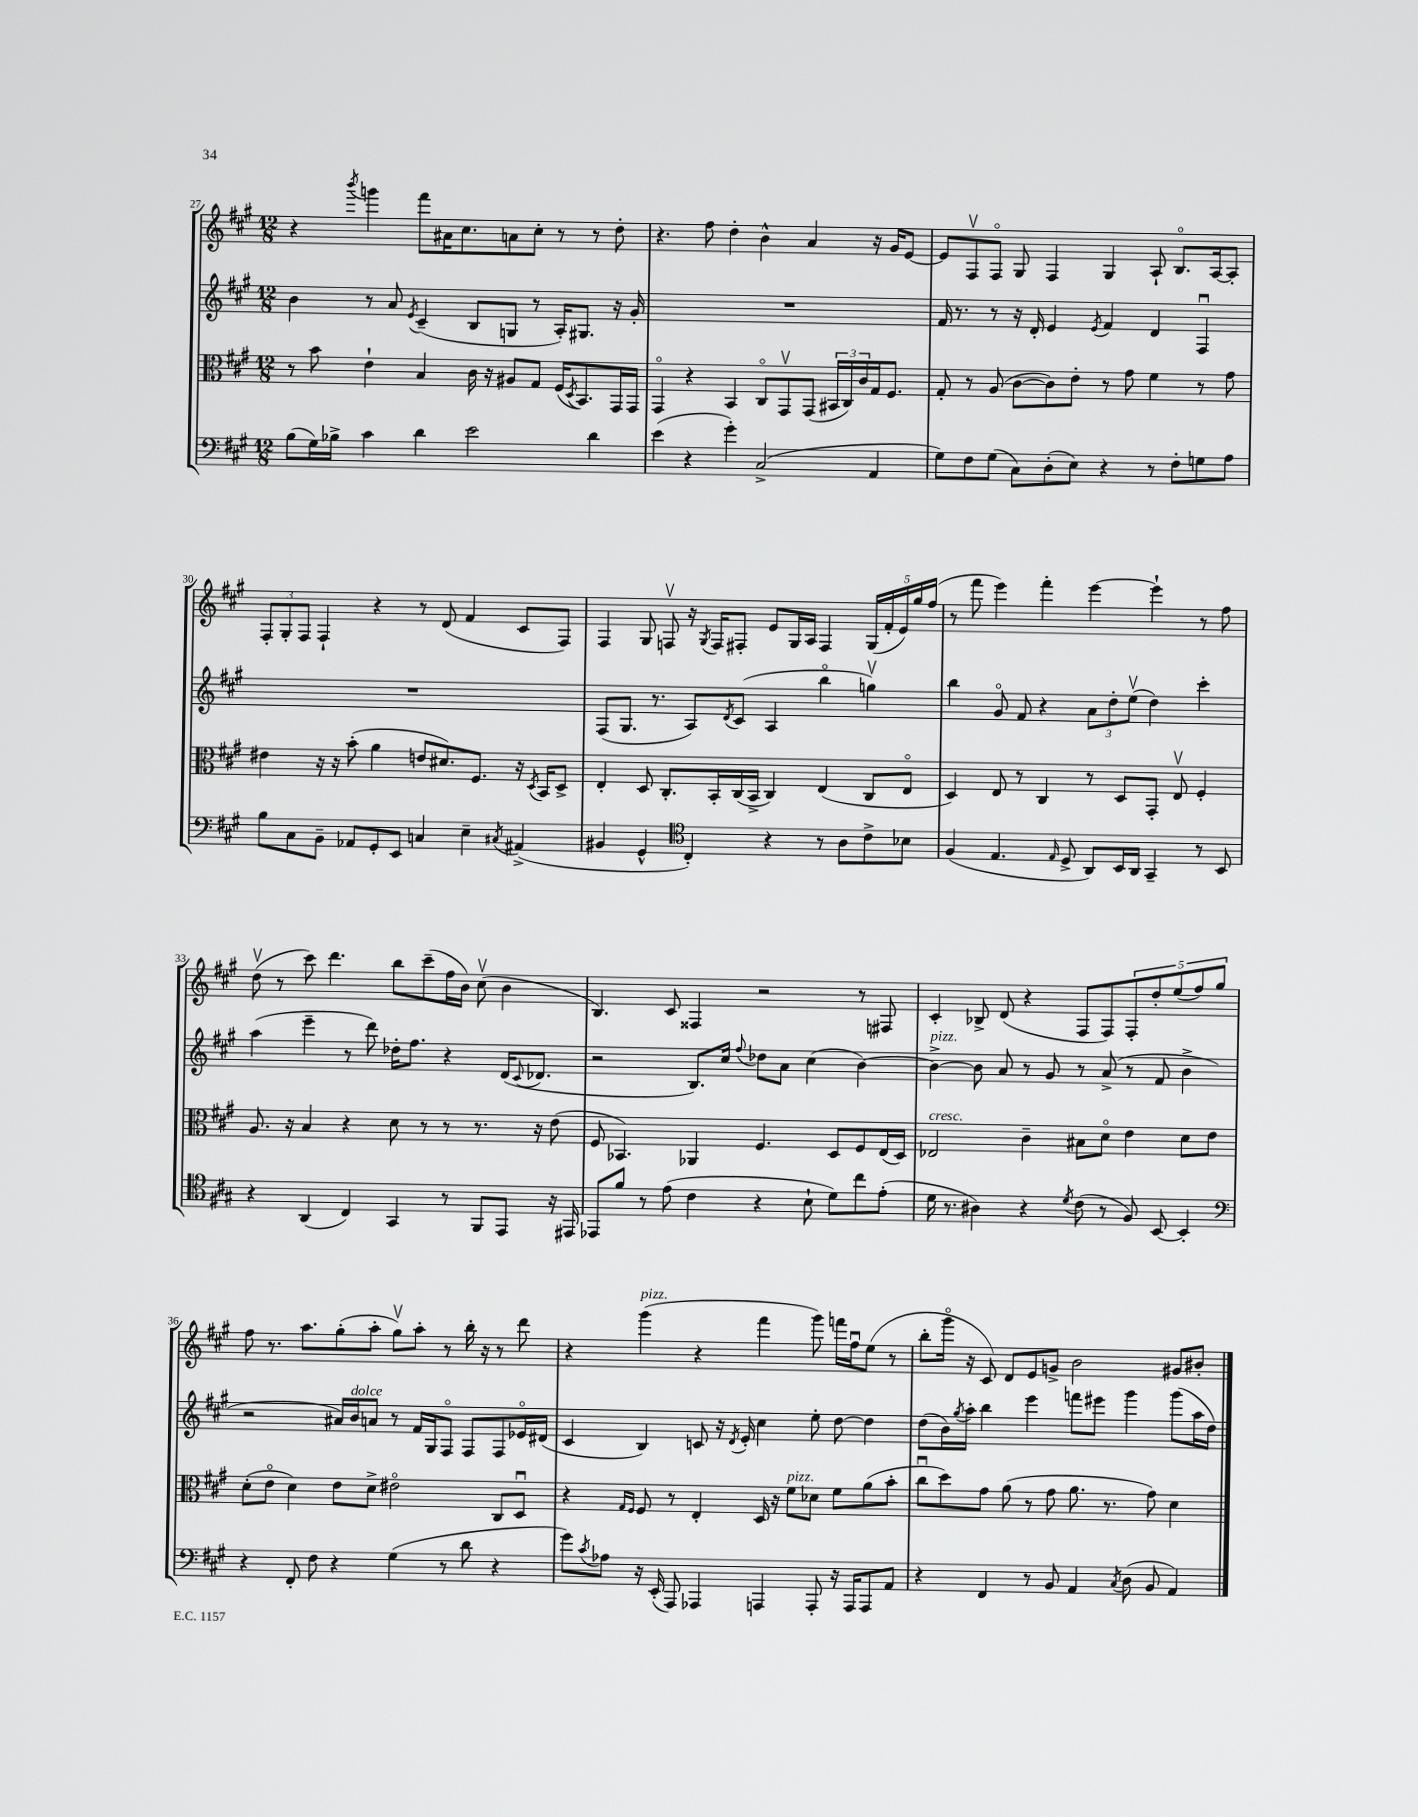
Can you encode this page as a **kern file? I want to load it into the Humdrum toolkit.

**kern	**kern	**kern	**kern
*staff4	*staff3	*staff2	*staff1
*clefF4	*clefC3	*clefG2	*clefG2
*k[f#c#g#]	*k[f#c#g#]	*k[f#c#g#]	*k[f#c#g#]
*M12/8	*M12/8	*M12/8	*M12/8
(8B\L	8r	4b\	4r
16G#\L)	8b\	.	.
16B-^\JJ	.	.	.
.	.	.	8qbbb/
4c#\	4e`\	8r	4ggg\
.	.	8a/	.
.	.	8qe/	.
4d\	4B/	(4c#~/	8fff#\L
.	.	.	16a#\K
.	.	.	8.cc#\
2e\	16c#\	8B/L	.
.	16r	.	.
.	8A#/L	8G/J	8a\
.	8G#/J	8r	8cc#'\J
.	(16F#/LK	16A'/LK)	8r
.	8qD/	.	.
.	8.BB/)	8.G#/J	.
4d\	.	.	8r
.	16GG#/L	16r	8dd'\
.	16GG#/JJ	16g#'/	.
=	=	=	=
(4e\	4GG#o/	1.r	4.r
4r	4r	.	.
.	.	.	8ff#\
4g#'\)	4BB/	.	4dd'\
(2C#^/	8C#o/L	.	4b^^\
.	8GG#v/	.	.
.	(8GG#/J	.	4a/
.	24BB#/LL	.	.
.	24C#/)	.	.
.	24c#/	.	.
4AA/	16G#/J	.	16r
.	8.F#/J	.	16g#/LK
.	.	.	[8e/J
=	=	=	=
8G#\L)	8G#'/	16f#/	8e/]L
.	.	8.r	.
8F#\	8r	.	8F#v/
(8G#\J	(8A/	8r	8F#o/J
8C#\L)	[8c#\L	16r	8G#/
.	.	16d'/	.
(8D'\	8c#\])	4e/	4F#/
8E\J)	8e'\J	.	.
.	.	8qe/	.
4r	8r	4f#/	4G#/
.	8g#\	.	.
8r	4f#\	4d/	8A`/
8F#'\L	.	.	8.Bo/L
8G\	8r	4F#u/	.
.	.	.	[16A/k
8A\J	8g#\	.	8A'/]J
=	=	=	=
8B\L	4e#\	1.r	12F#'/L
.	.	.	12G#'/
8C#\	.	.	.
.	.	.	12F#/J
8BB~\J	16r	.	4F#`/
.	16r	.	.
8AA-/L	(8b'\	.	.
8GG#'/	4a\	.	4r
8EE/J	.	.	.
4C/	8e/L	.	8r
.	8.d#/)	.	(8d/
4E~\	.	.	4f#/
.	8.F#/J	.	.
8qC#/	.	.	.
(4AA#^/	16r	.	8c#/L
.	8qD/	.	.
.	16BB/LK	.	.
.	8D^/J	.	8F#/J)
=	=	=	=
4BB#/	4E'/	(8F#/L	4F#/
.	.	8.G#/J	.
4GG#^^/	8D/	.	8G#/
.	.	8.r	.
.	8.C#'/L	.	8Fv/
*clefC4	*	*	*
4C#'/)	.	8A/L)	16r
.	.	.	8qG#/
.	16BB'/L	.	16F/LK
.	.	8qd/	.
.	(16C#/	(8c#/J	8F#'/J
.	16BB^/JJ	.	.
4r	4C#/)	4A/	8e/L
.	.	.	16G#/L
.	.	.	16A/JJ
8r	(4E/	4bbo\	4F#/
8A\L	.	.	.
8c#^\	8C#/L	4ggv\)	(20G#/LL
.	.	.	20f#'/
.	.	.	20e/)
8B-\J	8Eo/J	.	.
.	.	.	20gg#/
.	.	.	(20ff#/JJ
=	=	=	=
(4F#/	4D/)	4bb\	8r
.	.	.	8fff#\
4.E/	8E/	8g#o/	4eee\)
.	8r	8f#/	.
.	4C#/	4r	4fff#'\
16qqE/	.	.	.
8D^/	.	.	.
8AA/L)	8r	12a\L	[4eee\
.	.	12dd'\	.
16BB/L	8D/L	.	.
.	.	(12eev\J	.
16AA/JJ	.	.	.
4GG#~/	8GG#'/J	4dd\)	4eee`\]
.	8Ev/	.	.
8r	4F#'/	4ccc#'\	8r
8BB/	.	.	8ff#\
=	=	=	=
4r	8.A/	(4aa\	(8ddv\
.	.	.	8r
.	16r	.	.
(4AA/	4B/	4eee~\	8ccc#\)
.	.	.	4.ddd\
4C#/)	4r	8r	.
.	.	8ddd\)	.
4GG#/	8d\	16dd-'\LK	8bb\L
.	.	8.ff#\J	.
.	8r	.	(8ccc#~\
8r	8r	4r	16ff#\L
.	.	.	16b\JJ)
8FF#/L	8.r	.	(8cc#v\
8EE/J	.	(16d/LK	4b\
.	.	8qqc#/	.
.	16r	8.d-/J	.
16r	(8e\	.	.
16EE#/	.	.	.
=	=	=	=
8EE-/L	8F#/	2r	4.B/)
8f#/J	4.BB-/)	.	.
8r	.	.	.
(8e\	.	.	8c#/
4c#\	4AA-/	8.B/L)	4F##/
.	.	16cc#/Jk	.
.	.	8qqff#/	.
4r	4.F#/	8dd-\L	2r
.	.	8a\J	.
8B`\	.	(4cc#\	.
8d\L)	8D/L	.	.
8cc#\	8F#/	[4b\)	8r
(8e'\J	(16E/L	.	8F#/
.	16D/JJ)	.	.
=	=	=	=
16d\	2E-/	4b^\_	4c#'/
8.r	.	.	.
4A#\)	.	8b\]	8B-^/
.	.	8a/	(8d/
4r	4c#~\	8r	4r
.	.	8g#/	.
8qd/	.	.	.
(8c#\	8B#\L	8r	8F#/L
8r	8do\J	(8a^/	8F#/)
8F#/)	4e\	8r	10F#'/
.	.	.	10dd'/
[8BB/	.	8f#/	.
.	.	.	(10ee/
4BB'/]	8d\L	4b^\	.
.	.	.	10ff#/)
.	8e\J	.	.
.	.	.	10gg#/J
=	=	=	=
*clefF4	*	*	*
4r	(8d'\L	2r	8ff#\
.	8eo\J	.	8.r
8FF#'/	4d\)	.	.
.	.	.	8.aa\L
8F#\	.	.	.
4r	8e\L	16a#/LL)	(8gg#'\
.	.	16b/J	.
.	8d^\J	8a/J	8aa'\J
(4G#\	2e#o\	8r	8gg#v\L)
.	.	16f#/LL	8aa'\J
.	.	16G#/J	.
8r	.	8F#o/J	8r
8d\	.	8F#/L	16bb'\
.	.	.	16r
4r	8C#/L	8F#/	8r
.	8Du/J	16e-o/L	8ddd\
.	.	(16d#/JJ	.
=	=	=	=
8g#\L)	4r	4c#/	4r
8qc#/	.	.	.
8A-\J	.	.	.
.	16qqG#/LL	.	.
.	16qqF#/JJ	.	.
16r	8F#/	4B/)	(4ggg#\
(16EE'/	.	.	.
8AAA/)	8r	.	.
4AAA-/	4E'/	8c/	4r
.	.	16r	.
.	.	8qd/	.
.	.	16e'/	.
4AAA/	16D/	4cc#\	4fff#\
.	16r	.	.
.	8f#\L	.	.
8AAA'/	8d-\J	8ee'\	8ggg#\)
16r	8f#\L	[8dd\	16fff\LL
16AAA/LK	.	.	16ff#u\J
8AAA/	(8a\	4dd\]	(8ee\J
8AA/J	8b'\J	.	8r
=	=	=	=
4r	8cc#u\L	(8dd\L	8bb'\L
.	8dd\)	16b\L)	16ggg#o\Jk
.	.	8qgg#/	.
.	.	16aa'\JJ	16r
4FF#/	8g#\J	4bb\	8c#/)
.	(8a\	.	8d/L
8r	8r	4eee\	8e/
8BB/	8g#\	.	8g^/J
4AA/	8.a\	8fff\L	2b\
.	.	8eee#\J	.
.	8.r	.	.
8qC#/	.	.	.
(8D\	.	4ggg#\	.
8BB/	8g#\)	.	.
4AA/)	4d\	(8ggg#\L	8g#/L
.	.	16aa\L	8b#'/J
.	.	16dd\JJ)	.
==	==	==	==
*-	*-	*-	*-
